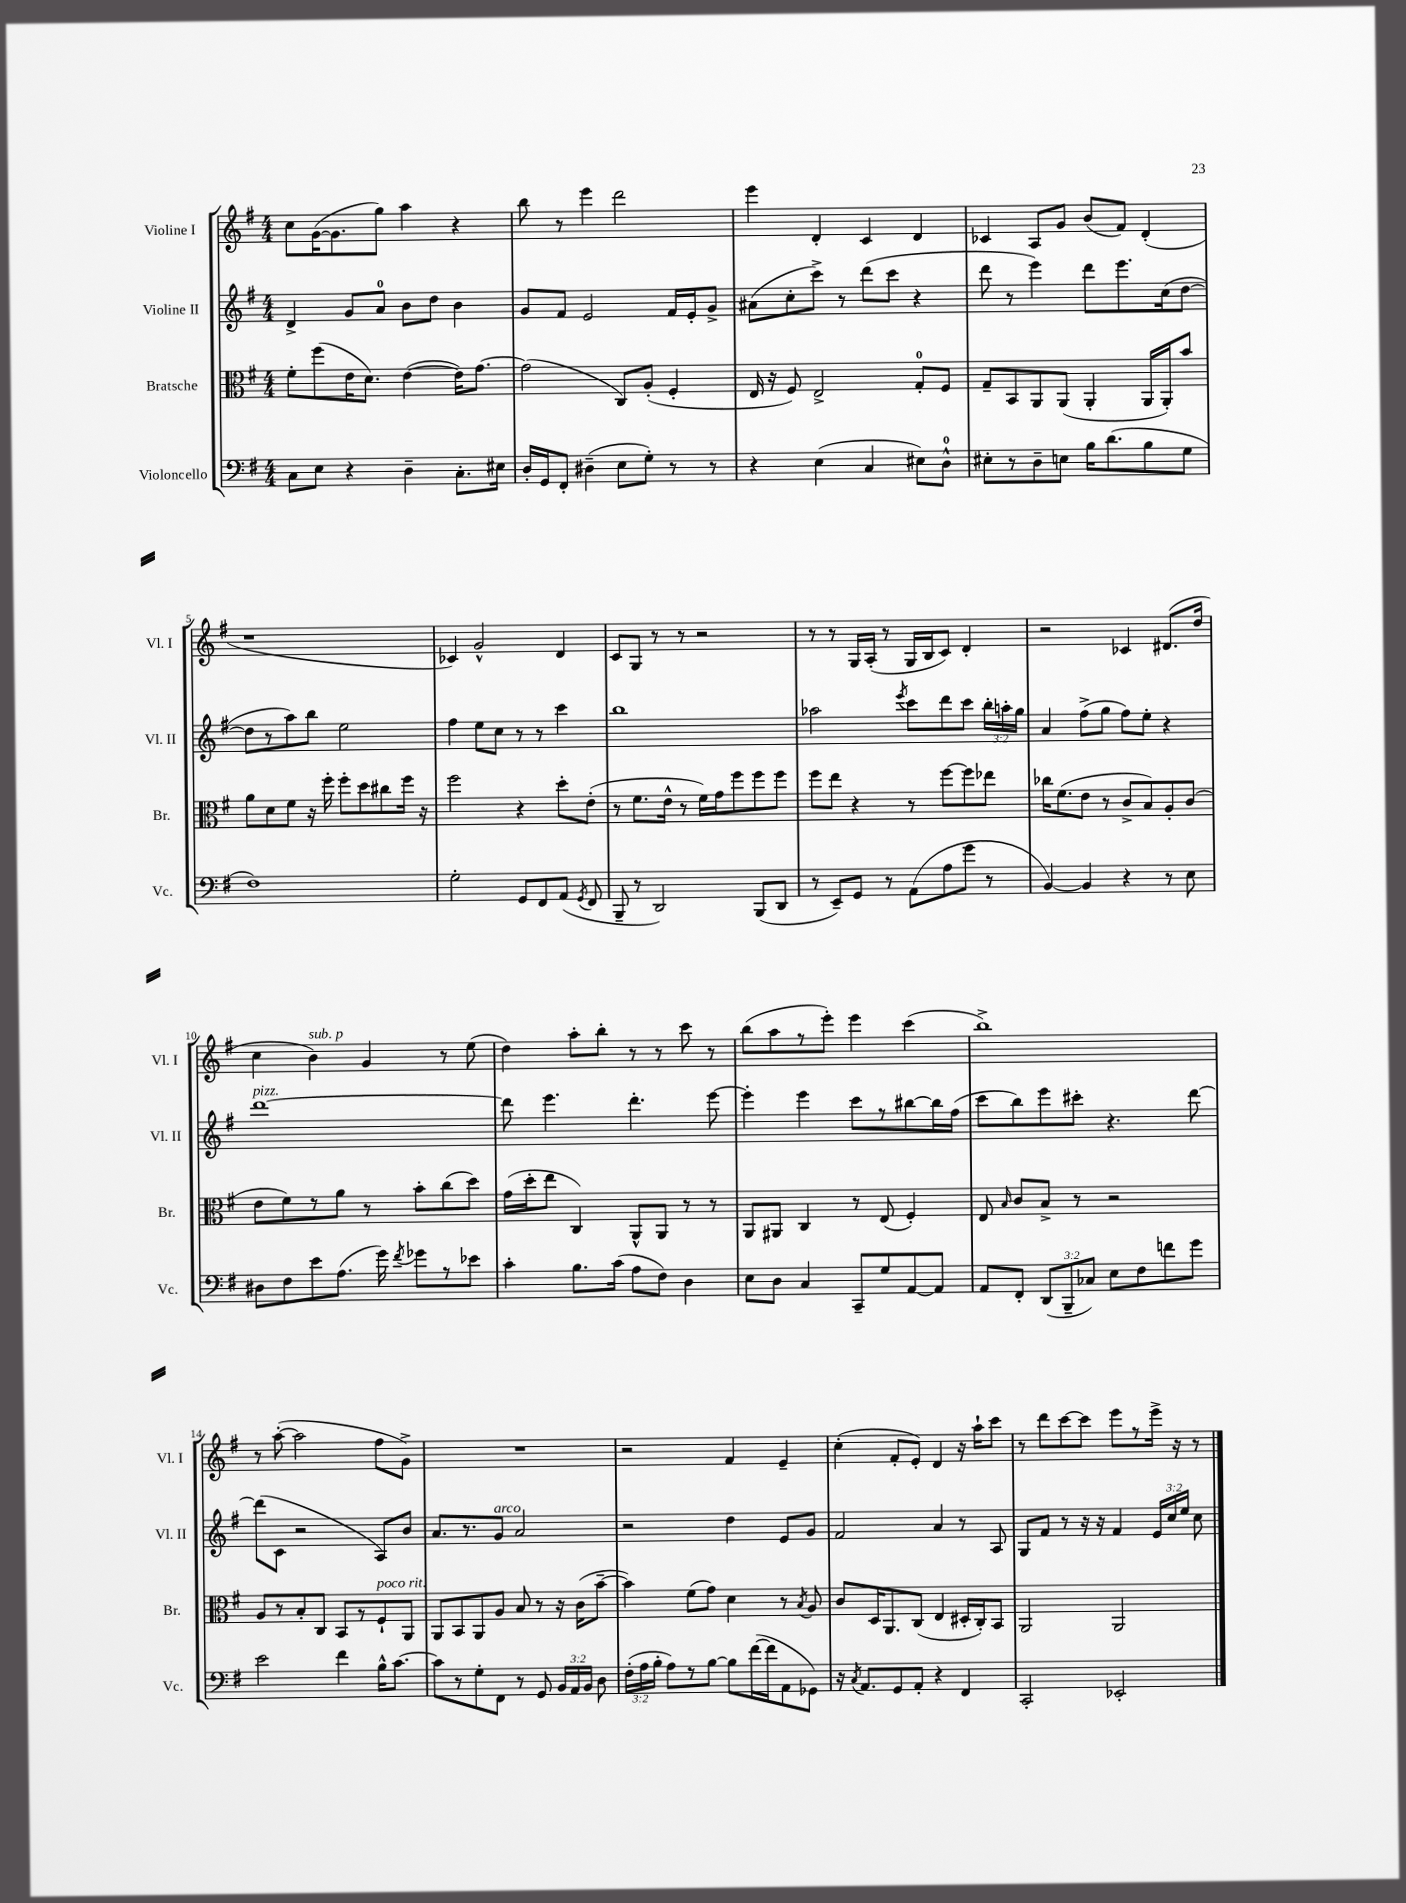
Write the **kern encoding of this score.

**kern	**kern	**kern	**kern
*staff4	*staff3	*staff2	*staff1
*clefF4	*clefC3	*clefG2	*clefG2
*k[f#]	*k[f#]	*k[f#]	*k[f#]
*M4/4	*M4/4	*M4/4	*M4/4
8C	8f#'	4d^	8cc
8E	(8ff#	.	([16g
.	.	.	8.g]
4r	16e	8g	.
.	8.d)	.	.
.	.	8a	8gg)
4D~	([4e	8b	4aa
.	.	8dd	.
8.C'	16e])	4b	4r
.	[8.g	.	.
16E#	.	.	.
=	=	=	=
16D'	(2g]	8g	8bb
16GG	.	.	.
8FF#'	.	8f#	8r
(4D#~	.	2e	4eee
8E	8C)	.	2ddd
8G')	(8A'	.	.
8r	4F#'	16f#	.
.	.	16e'	.
8r	.	8g^	.
=	=	=	=
4r	16E	(8a#	4eee
.	16r	.	.
.	8F#)	8cc'	.
(4E	2E^	8ccc^)	4d'
.	.	8r	.
4C	.	(8ddd	4c
.	.	8ccc	.
8E#)	8G'	4r	4d
8D^^	8F#	.	.
=	=	=	=
8E#'	8G~	8ddd	4c-
8r	8BB	8r	.
8D~	8AA	4eee)	8A
8E	(8AA	.	8g
16B	4AA'	8ddd	(8b
(8.d	.	.	.
.	.	8.eee	8f#)
8B	16AA	.	(4d'
.	16AA')	(16cc	.
8G	8b	[8dd	.
=	=	=	=
1F#)	8a	8dd]	1r
.	8d	8r	.
.	8f#	8aa)	.
.	16r	8bb	.
.	16ff#'	.	.
.	8ff#'	2ee	.
.	8dd	.	.
.	8cc#	.	.
.	16ff#	.	.
.	16r	.	.
=	=	=	=
2G'	2ff#	4ff#	4c-)
.	.	8ee	2g^^
.	.	8cc	.
8GG	4r	8r	.
8FF#	.	8r	.
(8AA	8dd'	4ccc	4d
8qGG	.	.	.
8FF#	(8e'	.	.
=	=	=	=
8BBB~	8r	1bb	8c
8r	8.f#	.	8G
2DD)	.	.	8r
.	16e^^	.	.
.	8r	.	8r
.	16f#)	.	2r
.	16g	.	.
.	8ff#	.	.
(8BBB	8ff#	.	.
8DD	8ff#	.	.
=	=	=	=
8r	8ff#	2aa-	8r
8EE~)	8ee	.	8r
8GG	4r	.	16G
.	.	.	(16A'
8r	.	.	8r
.	.	8qeee	.
(8AA	8r	8ccc	16G
.	.	.	16B
8A	[8ff#	8ddd	8c)
8g	8ff#]	8ccc	4d'
8r	8ee-	24bb'	.
.	.	24aa'	.
.	.	24gg	.
=	=	=	=
[4BB)	16cc-	4a	2r
.	(8.f#	.	.
4BB]	8e	(8ff#^	.
.	8r	8gg	.
4r	8c^	8ff#)	4c-
.	8B)	8ee'	.
8r	8A'	4r	(8.d#
8E	(8c	.	.
.	.	.	16dd
=	=	=	=
8D#	8e	[1ddd	4cc
8F#	8f#)	.	.
8e	8r	.	4b)
(8.A	8a	.	.
.	8r	.	4g
16g)	.	.	.
8qf#	.	.	.
8g-	8b'	.	.
8r	(8cc	.	8r
8e-	8dd)	.	(8ee
=	=	=	=
4c'	(16g	8ddd]	4dd)
.	16dd'	.	.
.	8ee	4.eee	.
8.B	4C)	.	8aa'
.	.	.	8bb'
(16c	.	.	.
8A	8AA^^	4.ddd'	8r
8F#)	8AA	.	8r
4D	8r	.	8ccc
.	8r	[8eee	8r
=	=	=	=
8E	8AA	4eee']	(8bb
8D	8AA#	.	8aa
4C	4C	4eee	8r
.	.	.	8eee')
8CC~	8r	8ccc	4eee
8G	(8E	8r	.
[8AA	4F#')	[8bb#	(4ccc
8AA]	.	16bb#]	.
.	.	(16ff#	.
=	=	=	=
8AA	8E	8ccc	1bb^)
.	16qqB	.	.
8FF#'	8c	8bb)	.
(12DD	8B^	8eee	.
12BBB~	.	.	.
.	8r	8ccc#'	.
12C-)	.	.	.
8E	2r	4.r	.
8F#	.	.	.
8f	.	.	.
8g	.	[8ddd	.
=	=	=	=
2e	8A	(8ddd]	8r
.	8r	8c	([8aa'
.	8B'	2r	2aa]
.	8C	.	.
4f#	8BB	.	.
.	8r	.	.
16B^^	8F#`	8A)	8ff#
[8.c	.	.	.
.	8AA	8b	8g^)
=	=	=	=
8c]	8AA	8.a	1r
8r	8BB	.	.
.	.	8.r	.
8G'	8AA	.	.
8FF#	8A	8g	.
8r	8B	2a	.
8GG	8r	.	.
24BB	16r	.	.
24AA	.	.	.
.	(16c	.	.
24BB	.	.	.
8D	[8b~	.	.
=	=	=	=
(24F#'	4b])	2r	2r
24A	.	.	.
24B'	.	.	.
8A)	.	.	.
8r	(8f#	.	.
[8B	8g)	.	.
8B]	4d	4dd	4f#
([16f#	.	.	.
16f#]	.	.	.
8AA	8r	8e	4e~
.	8qB	.	.
8GG-)	8A	8g	.
=	=	=	=
16r	8c	2f#	(4cc'
8qC	.	.	.
8.AA	.	.	.
.	16D	.	.
.	8.AA	.	.
8GG	.	.	8f#'
8AA'	(8C	.	8e')
4r	4E	4a	4d
4FF#	16D#'	8r	16r
.	16C')	.	16aa`
.	8BB	8A	8ccc
=	=	=	=
2CC'	2AA	8G	8r
.	.	8f#	8ddd
.	.	8r	[8ccc
.	.	16r	8ccc]
.	.	16r	.
2EE-'	2AA	4f#	8eee
.	.	.	8r
.	.	24e	16eee^
.	.	24cc	.
.	.	.	16r
.	.	24ee	.
.	.	8cc	8r
==	==	==	==
*-	*-	*-	*-
